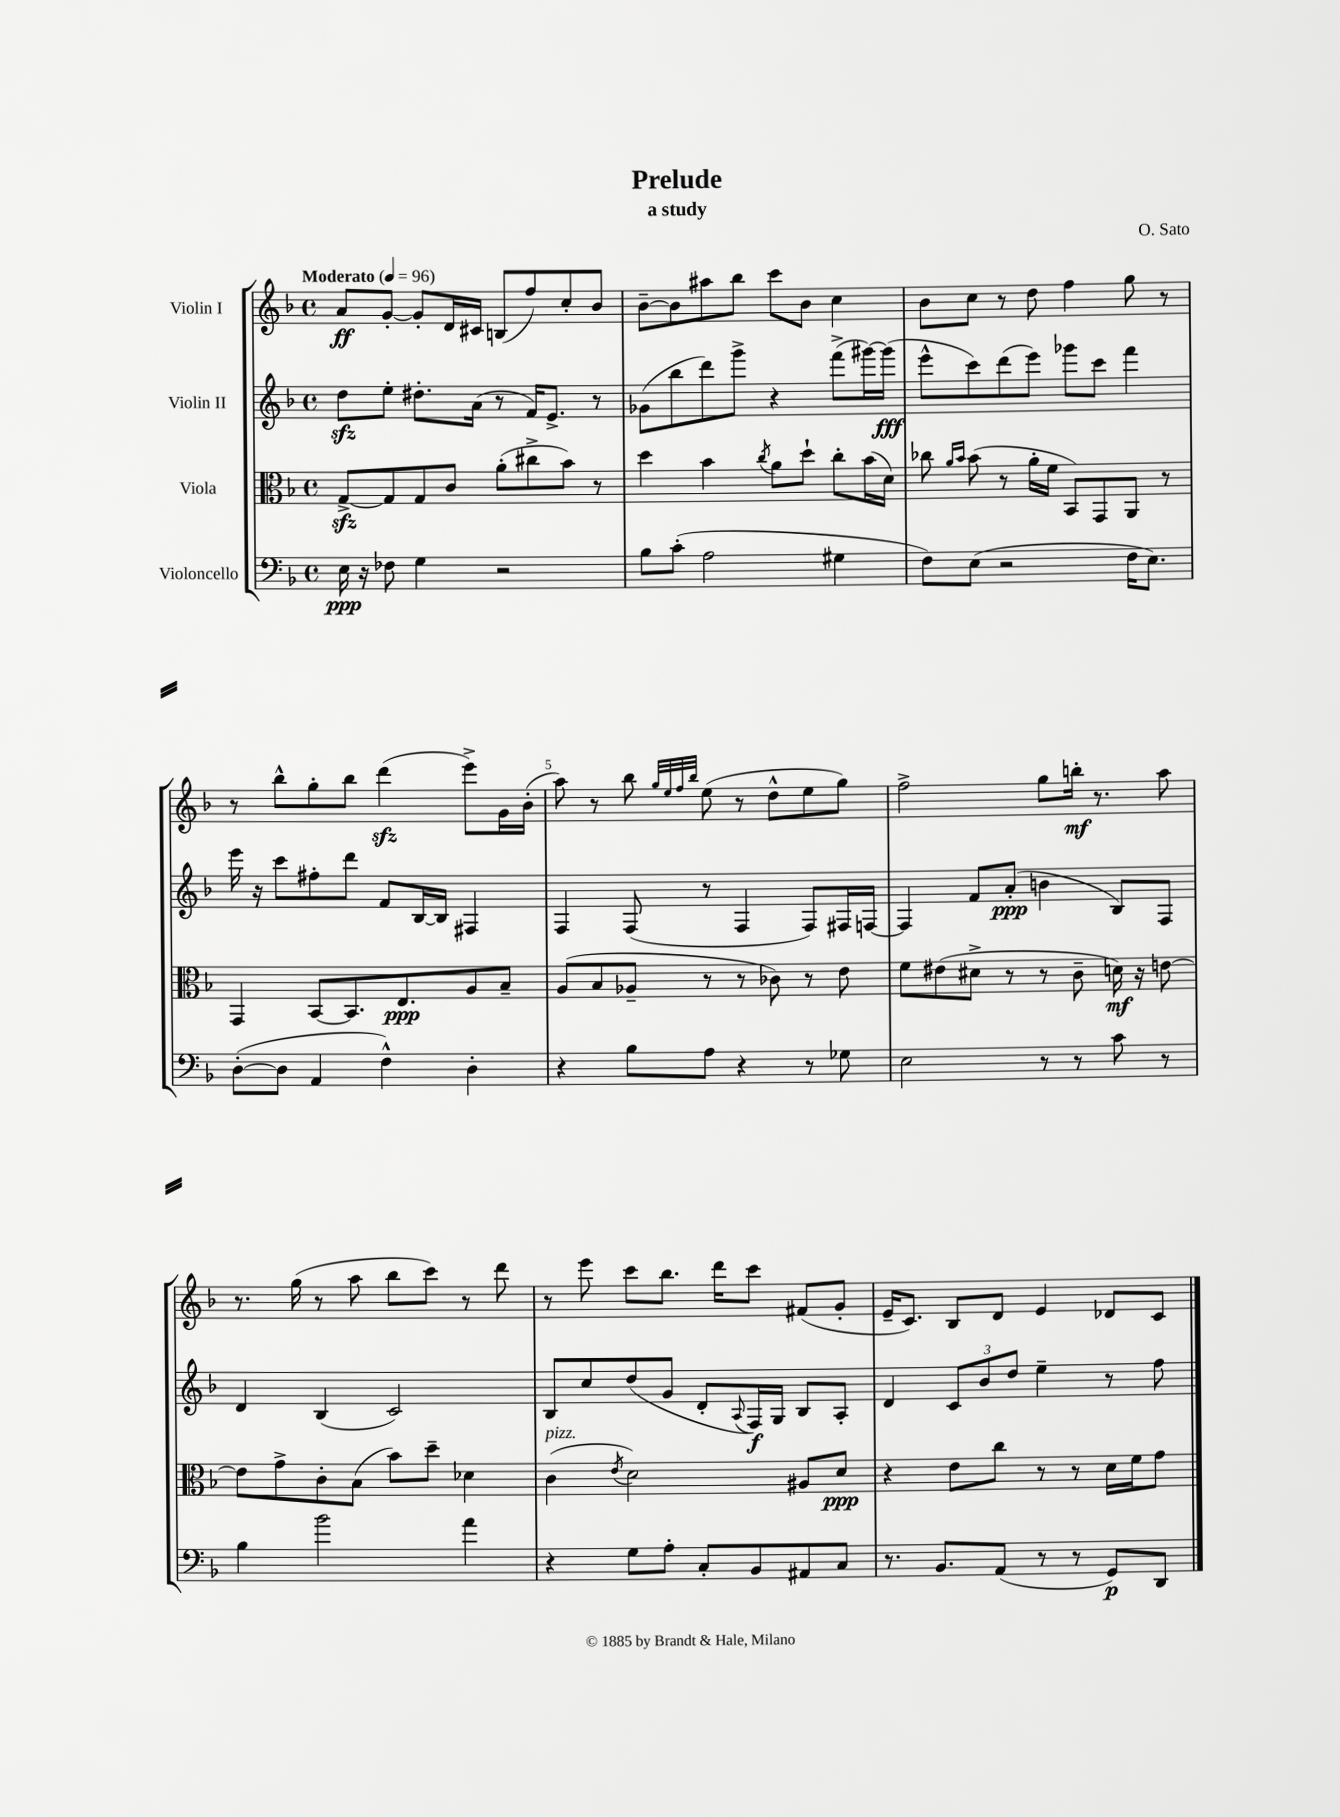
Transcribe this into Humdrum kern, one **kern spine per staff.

**kern	**dynam	**kern	**dynam	**kern	**dynam	**kern	**dynam
*part4	*part4	*part3	*part3	*part2	*part2	*part1	*part1
*staff4	*staff4	*staff3	*staff3	*staff2	*staff2	*staff1	*staff1
*I"Violoncello	*	*I"Viola	*	*I"Violin II	*	*I"Violin I	*
*clefF4	*	*clefC3	*	*clefG2	*	*clefG2	*
*k[b-]	*	*k[b-]	*	*k[b-]	*	*k[b-]	*
*M4/4	*	*M4/4	*	*M4/4	*	*M4/4	*
*met(c)	*	*met(c)	*	*met(c)	*	*met(c)	*
*MM96	*	*MM96	*	*MM96	*	*MM96	*
=1	=1	=1	=1	=1	=1	=1	=1
!	!	!	!	!	!	!LO:TX:a:B:t=Moderato	!
16E\	ppp	[8Gzz^/L	.	8ddzz\L	.	8a/L	ff
16r	.	.	.	.	.	.	.
8F-X\	.	8G/]	.	8ee'\J	.	[8g'/J	.
4G\	.	8G/	.	8.dd#X'\L	.	8g'/L]	.
.	.	8c/J	.	.	.	16d/L	.
.	.	.	.	(16a\Jk	.	16c#X/JJ	.
2r	.	(8a'\L	.	8r	.	(8Bn/L	.
.	.	8cc#X^\	.	16f/KL)	.	8ff/)	.
.	.	.	.	8.e^/J	.	.	.
.	.	8b-\J)	.	.	.	8cc'/	.
.	.	8r	.	8r	.	8b-/J	.
=2	=2	=2	=2	=2	=2	=2	=2
8B-\L	.	4dd\	.	(8g-X\L	.	[8b-~\L	.
(8c'\J	.	.	.	8bb-\	.	8b-\]	.
2A\	.	4b-\	.	8ddd\)	.	8aa#X\	.
.	.	.	.	8ggg^\J	.	8bb-\J	.
.	.	8qcc/	.	.	.	.	.
.	.	8a\L	.	4r	.	8ccc\L	.
.	.	8dd`\J	.	.	.	8b-\J	.
4G#X\	.	8cc'\L	.	(8fff^\L	.	4cc\	.
.	.	(16b-\L	.	[16ggg#X\L)	.	.	.
.	.	16d\JJ)	.	(16ggg#\JJ]	fff	.	.
=3	=3	=3	=3	=3	=3	=3	=3
8F\L)	.	8cc-X\	.	8eee^^\L	.	8b-\L	.
.	.	16qqa/LL	.	.	.	.	.
.	.	16qqb-/JJ	.	.	.	.	.
(8E\J	.	(8b-\	.	8ccc\)	.	8cc\J	.
2r	.	8r	.	(8ddd\	.	8r	.
.	.	16a'\LL	.	8eee\J)	.	8dd\	.
.	.	16f\JJ	.	.	.	.	.
.	.	8BB-/L)	.	8ggg-X\L	.	4ff\	.
.	.	8GG/	.	8ccc\J	.	.	.
16F\KL	.	8AA/J	.	4fff\	.	8gg\	.
8.E\J)	.	.	.	.	.	.	.
.	.	8r	.	.	.	8r	.
!!LO:LB:g=z
=4	=4	=4	=4	=4	=4	=4	=4
([8D'\L	.	4GG/	.	16eee\	.	8r	.
.	.	.	.	16r	.	.	.
8D\J]	.	.	.	8ccc\L	.	8bb-^^\L	.
4AA/	.	[8BB-/L	.	8ff#X'\	.	8gg'\	.
.	.	8.BB-/]	.	8ddd\J	.	8bb-\J	.
4F^^\)	.	.	.	8f/L	.	(4dddzz\	.
.	.	8.E/	ppp	.	.	.	.
.	.	.	.	[16B-/L	.	.	.
.	.	.	.	16B-/JJ]	.	.	.
4D'\	.	8A/	.	4F#X/	.	8eee^\L)	.
.	.	8B-~/J	.	.	.	16g\L	.
.	.	.	.	.	.	(16b-'\JJ	.
=5	=5	=5	=5	=5	=5	=5	=5
4r	.	(8A/L	.	4F/	.	8aa\)	.
.	.	8B-/	.	.	.	8r	.
8B-\L	.	8A-X~/J	.	(8F/	.	8bb-\	.
.	.	.	.	.	.	32qqgg/LLL	.
.	.	.	.	.	.	32qqee/	.
.	.	.	.	.	.	32qqff/	.
.	.	.	.	.	.	32qqbb-/JJJ	.
8A\J	.	8r	.	8r	.	(8ee\	.
4r	.	8r	.	4F/	.	8r	.
.	.	8c-X\)	.	.	.	8dd^^\L	.
8r	.	8r	.	8F/L)	.	8ee\	.
8G-X\	.	8e\	.	16F#X/L	.	8gg\J)	.
.	.	.	.	[16Fn/JJ	.	.	.
=6	=6	=6	=6	=6	=6	=6	=6
2E\	.	8f\L	.	4F/]	.	2ff^\	.
.	.	(8e#X\	.	.	.	.	.
.	.	8d#X^\J	.	8f/L	.	.	.
.	.	8r	.	(8a'/J	ppp	.	.
8r	.	8r	.	4bn\	.	8gg\L	.
8r	.	8c~\	.	.	.	16bbn'\Jk	mf
.	.	.	.	.	.	8.r	.
8c\	.	16dn\)	mf	8B-/L)	.	.	.
.	.	16r	.	.	.	.	.
8r	.	[8en\	.	8F/J	.	8aa\	.
!!LO:LB:g=z
=7	=7	=7	=7	=7	=7	=7	=7
4B-\	.	8e\L]	.	4d/	.	8.r	.
.	.	8g^\	.	.	.	.	.
.	.	.	.	.	.	(16gg\	.
2b-\	.	8c'\	.	(4B-/	.	8r	.
.	.	(8B-\J	.	.	.	8aa\	.
.	.	8b-\L)	.	2c/)	.	8bb-\L	.
.	.	8dd~\J	.	.	.	8ccc\J)	.
4a\	.	4d-X\	.	.	.	8r	.
.	.	.	.	.	.	8ddd\	.
=8	=8	=8	=8	=8	=8	=8	=8
!	!	!LO:TX:a:i:t=pizz.	!	!	!	!	!
4r	.	(4c\	.	8B-/L	.	8r	.
.	.	.	.	8cc/	.	8eee\	.
.	.	8qe/	.	.	.	.	.
8G\L	.	2d\)	.	(8dd/	.	8ccc\L	.
8A'\J	.	.	.	8g/J	.	8.bb-\J	.
8C'/L	.	.	.	8d'/L	.	.	.
.	.	.	.	.	.	16ddd\KL	.
.	.	.	.	8qqA/	.	.	.
8BB-/	.	.	.	16F/L)	f	8ccc\J	.
.	.	.	.	16G/JJ	.	.	.
8AA#X/	.	8A#X/L	.	8B-/L	.	(8f#X/L	.
8C/J	.	8d/J	ppp	8A'/J	.	8g'/J	.
=9	=9	=9	=9	=9	=9	=9	=9
8.r	.	4r	.	4d/	.	16e~/KL	.
.	.	.	.	.	.	8.c/J)	.
8.BB-/L	.	.	.	.	.	.	.
.	.	8e\L	.	12c/L	.	8B-/L	.
.	.	.	.	12b-/	.	.	.
(8AA/J	.	8cc\J	.	.	.	8d/J	.
.	.	.	.	12dd/J	.	.	.
8r	.	8r	.	4ee~\	.	4e/	.
8r	.	8r	.	.	.	.	.
8GG/L)	p	16d\LL	.	8r	.	8d-X/L	.
.	.	16f\J	.	.	.	.	.
8DD/J	.	8g\J	.	8ff\	.	8c/J	.
==	==	==	==	==	==	==	==
*-	*-	*-	*-	*-	*-	*-	*-
